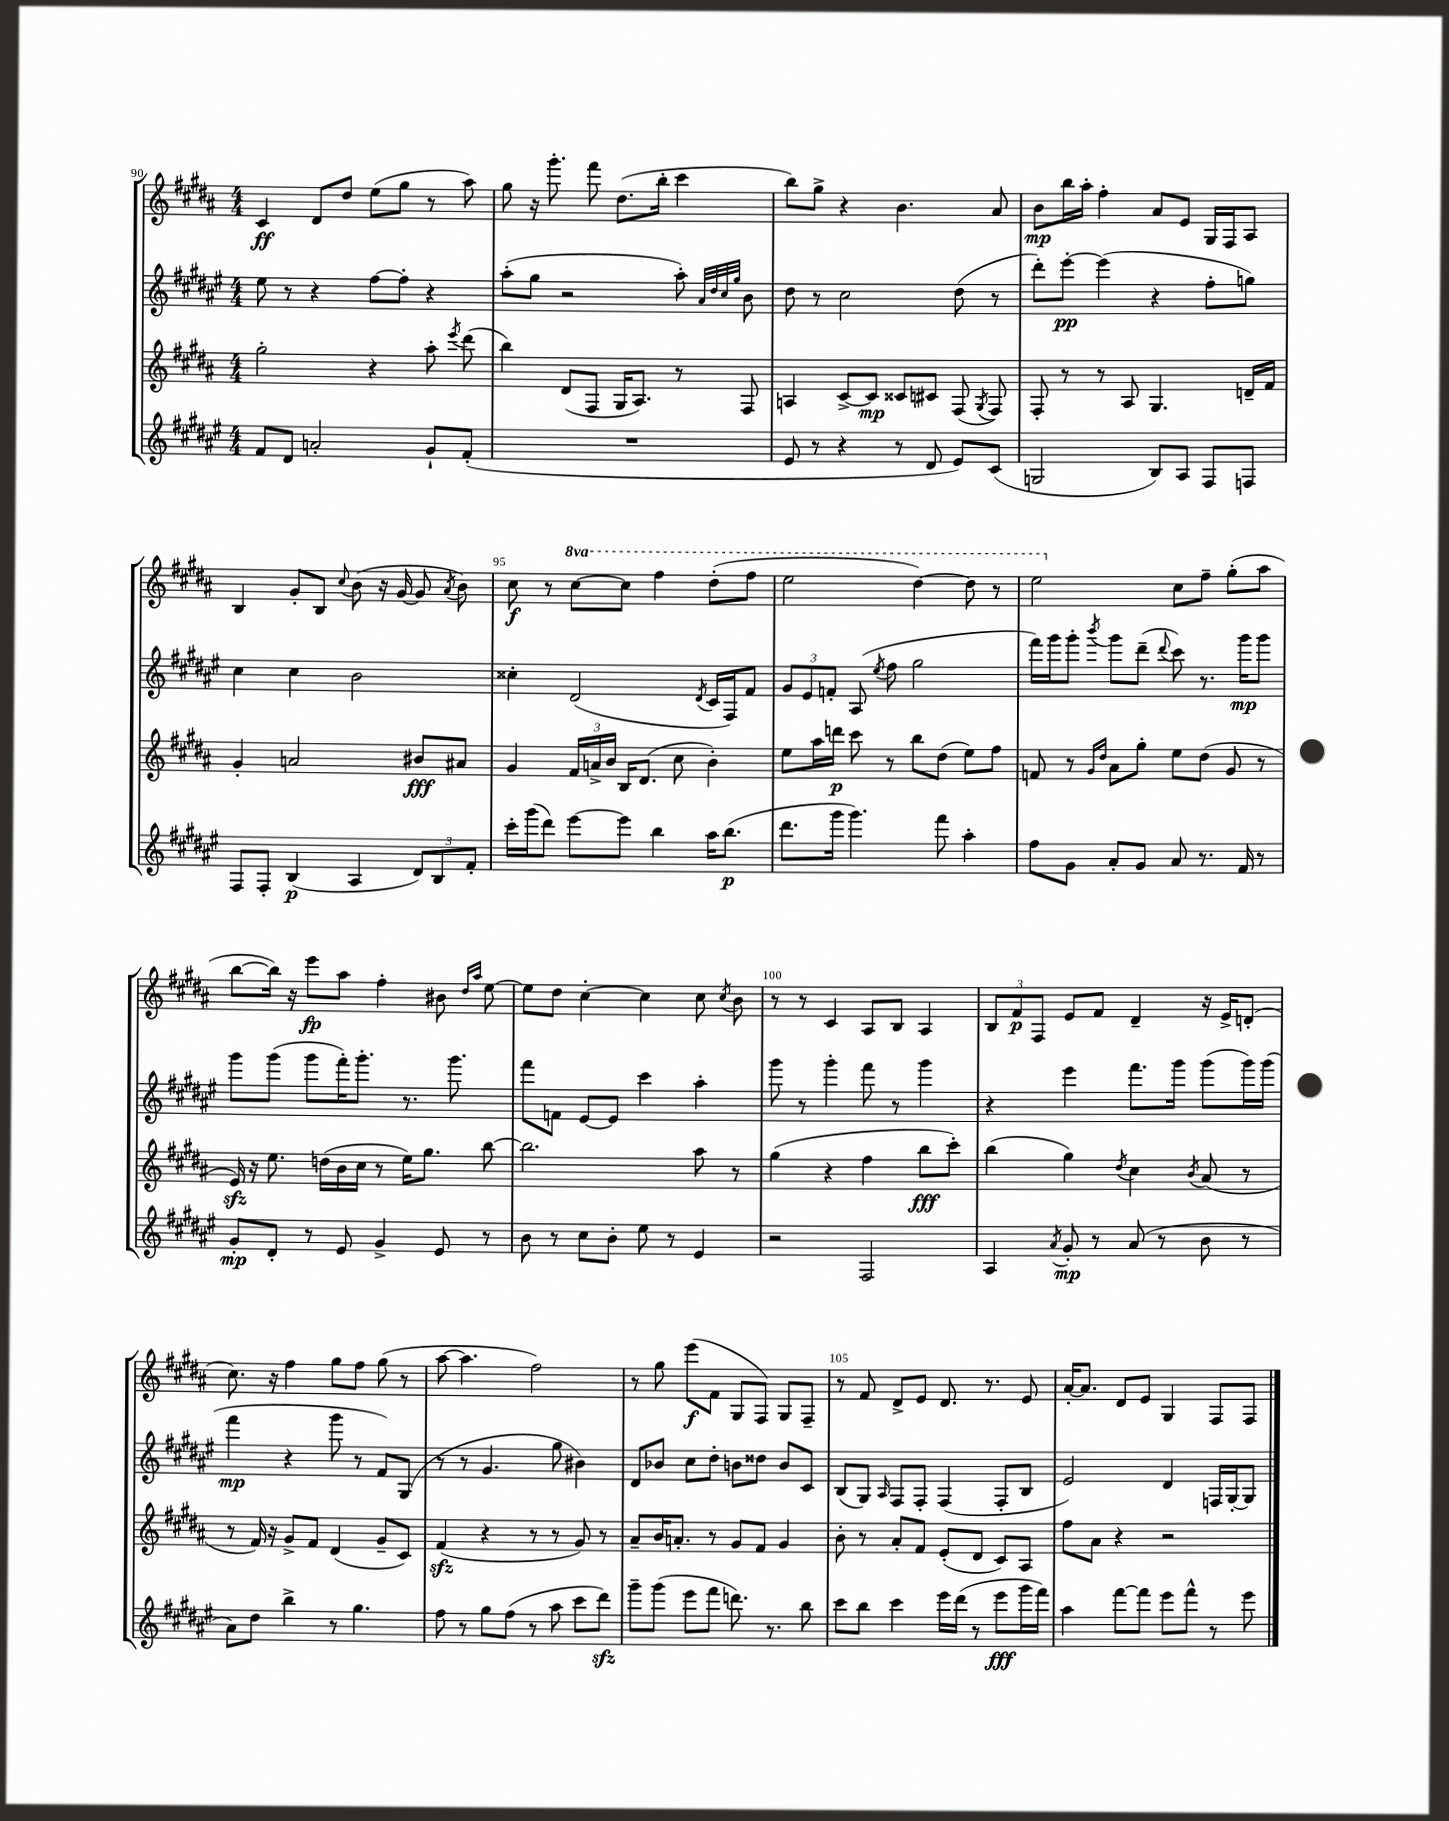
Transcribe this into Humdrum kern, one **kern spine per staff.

**kern	**dynam	**kern	**dynam	**kern	**dynam	**kern	**dynam
*part4	*part4	*part3	*part3	*part2	*part2	*part1	*part1
*staff4	*staff4	*staff3	*staff3	*staff2	*staff2	*staff1	*staff1
*clefG2	*	*clefG2	*	*clefG2	*	*clefG2	*
*k[f#c#g#d#a#e#]	*	*k[f#c#g#d#a#]	*	*k[f#c#g#d#a#e#]	*	*k[f#c#g#d#a#]	*
*M4/4	*	*M4/4	*	*M4/4	*	*M4/4	*
=90	=90	=90	=90	=90	=90	=90	=90
8f#/L	.	2gg#'\	.	8ee#\	.	4c#/	ff
8d#/J	.	.	.	8r	.	.	.
2an'/	.	.	.	4r	.	8d#/L	.
.	.	.	.	.	.	8dd#/J	.
.	.	4r	.	[8ff#\L	.	(8ee\L	.
.	.	.	.	8ff#'\J]	.	8gg#\J	.
8g#`/L	.	8aa#'\	.	4r	.	8r	.
.	.	8qeee/	.	.	.	.	.
(8f#'/J	.	(8ddd#\	.	.	.	8aa#\)	.
=91	=91	=91	=91	=91	=91	=91	=91
1r	.	4bb\)	.	(8aa#'\L	.	8gg#\	.
.	.	.	.	8gg#\J	.	16r	.
.	.	.	.	.	.	8.ggg#'\	.
.	.	(8d#/L	.	2r	.	.	.
.	.	8F#/J	.	.	.	8fff#\	.
.	.	16G#/KL	.	.	.	(8.dd#\L	.
.	.	8.A#/J)	.	.	.	.	.
.	.	.	.	.	.	16bb'\Jk	.
.	.	8r	.	8aa#'\)	.	4ccc#\	.
.	.	.	.	32qqa#/LLL	.	.	.
.	.	.	.	32qqdd#/	.	.	.
.	.	.	.	32qqcc#/	.	.	.
.	.	.	.	32qqgg#/JJJ	.	.	.
.	.	8F#/	.	8b\	.	.	.
=92	=92	=92	=92	=92	=92	=92	=92
8e#/	.	4An/	.	8dd#\	.	8bb\L)	.
8r	.	.	.	8r	.	8gg#^\J	.
4r	.	[8c#^/L	.	2cc#\	.	4r	.
.	.	8c#/J]	mp	.	.	.	.
8r	.	8c##X/L	.	.	.	4.b\	.
8d#/	.	8c#X/J	.	.	.	.	.
8e#/L)	.	(8F#/	.	(8dd#\	.	.	.
.	.	8qG#/	.	.	.	.	.
(8c#/J	.	8F#/)	.	8r	.	8a#/	.
=93	=93	=93	=93	=93	=93	=93	=93
2Gn/	.	8F#'/	.	8ddd#'\L)	.	8b\L	mp
.	.	8r	.	[8eee#'\J	pp	16bb\L	.
.	.	.	.	.	.	16aa#'\JJ	.
.	.	8r	.	(4eee#\]	.	4ff#'\	.
.	.	8A#/	.	.	.	.	.
8B/L)	.	4.G#/	.	4r	.	8a#/L	.
8A#/J	.	.	.	.	.	8e/J	.
8F#/L	.	.	.	8ff#'\L	.	16G#/LL	.
.	.	.	.	.	.	16F#/J	.
8Fn/J	.	16dn~/LL	.	8ggn\J)	.	8A#/J	.
.	.	16f#/JJ	.	.	.	.	.
!!LO:LB:g=z
=94	=94	=94	=94	=94	=94	=94	=94
8F#/L	.	4g#'/	.	4cc#\	.	4B/	.
8F#'/J	.	.	.	.	.	.	.
(4B/	p	2an/	.	4cc#\	.	8g#'/L	.
.	.	.	.	.	.	8B/J	.
.	.	.	.	.	.	8qqcc#/	.
4A#/	.	.	.	2b\	.	(8b\	.
.	.	.	.	.	.	16r	.
.	.	.	.	.	.	[16g#/	.
12d#/L)	.	8b#X/L	fff	.	.	8g#/]	.
12B/	.	.	.	.	.	.	.
.	.	.	.	.	.	8qa#/	.
.	.	8a#X/J	.	.	.	8b\)	.
12f#'/J	.	.	.	.	.	.	.
=95	=95	=95	=95	=95	=95	=95	=95
16ccc#'\LL	.	4g#/	.	4cc##X'\	.	8cc#\	f
(16ggg#\J	.	.	.	.	.	.	.
8ddd#\J)	.	.	.	.	.	8r	.
*	*	*	*	*	*	*8va	*
[8eee#\L	.	24f#/LL	.	(2d#/	.	[8ccc#\L	.
.	.	24an^/	.	.	.	.	.
.	.	24b/JJ	.	.	.	.	.
8eee#\J]	.	16B/KL	.	.	.	8ccc#\J]	.
.	.	(8.d#/J	.	.	.	.	.
4bb\	.	.	.	.	.	4fff#\	.
.	.	8cc#\	.	.	.	.	.
.	.	.	.	8qd#/	.	.	.
16aa#\KL	.	4b'\)	.	16c#/LL	.	(8ddd#'\L	.
(8.bb\J	p	.	.	16F#/J)	.	.	.
.	.	.	.	8f#/J	.	8fff#\J	.
=96	=96	=96	=96	=96	=96	=96	=96
8.ddd#\L	.	8ee\L	.	12g#/L	.	2eee\	.
.	.	.	.	12e#/	.	.	.
.	.	16aa#\L	.	.	.	.	.
.	.	.	.	12fn'/J	.	.	.
16ggg#\Jk	.	16dddn\JJ	p	.	.	.	.
4.ggg#\)	.	8ccc#\	.	(8A#/	.	.	.
.	.	.	.	8qee#/	.	.	.
.	.	8r	.	8ff#\	.	.	.
.	.	8bb\L	.	2gg#\	.	[4ddd#\)	.
8fff#\	.	(8dd#\J	.	.	.	.	.
4aa#'\	.	8ee\L)	.	.	.	8ddd#\]	.
.	.	8ff#\J	.	.	.	8r	.
=97	=97	=97	=97	=97	=97	=97	=97
8ff#\L	.	8fn/	.	16fff#\LL)	.	2eee\	.
.	.	.	.	16ggg#\J	.	.	.
8g#\J	.	8r	.	8ggg#'\J	.	.	.
.	.	16qqg#/LL	.	.	.	.	.
.	.	16qqdd#/JJ	.	8qbbb/	.	.	.
8a#'/L	.	8a#\L	.	8ggg#\L	.	.	.
8g#/J	.	8gg#'\J	.	(8ddd#~\J	.	.	.
.	.	.	.	8qqddd#/	.	.	.
*	*	*	*	*	*	*X8va	*
8a#/	.	8ee\L	.	8ccc#\)	.	8cc#\L	.
8.r	.	(8dd#\J	.	8.r	.	8ff#~\J	.
.	.	8g#/	.	.	.	(8gg#'\L	.
16f#/	.	.	.	16ggg#\KL	mp	.	.
8r	.	8r	.	8ggg#\J	.	8aa#\J	.
!!LO:LB:g=z
=98	=98	=98	=98	=98	=98	=98	=98
8g#'/L	mp	16ezz/)	.	8ggg#\L	.	[8bb\L	.
.	.	16r	.	.	.	.	.
8d#'/J	.	8.ee\	.	(8ggg#\J	.	16bb\Jk])	.
.	.	.	.	.	.	16r	.
8r	.	.	.	8ggg#\L	.	8eee\L	fp
.	.	(16ddn\LL	.	.	.	.	.
8e#/	.	16b\	.	16fff#'\K)	.	8aa#\J	.
.	.	16cc#\JJ	.	8.ggg#'\J	.	.	.
4g#^/	.	8r	.	.	.	4ff#'\	.
.	.	16ee\KL)	.	8.r	.	.	.
.	.	8.gg#\J	.	.	.	.	.
8e#/	.	.	.	.	.	8b#X\	.
.	.	.	.	8.ggg#\	.	.	.
.	.	.	.	.	.	16qqdd#/LL	.
.	.	.	.	.	.	16qqaa#/JJ	.
8r	.	[8bb\	.	.	.	[8ee\	.
=99	=99	=99	=99	=99	=99	=99	=99
8b\	.	2.bb\]	.	8fff#\L	.	8ee\L]	.
8r	.	.	.	8fn\J	.	8dd#\J	.
8cc#\L	.	.	.	[8e#/L	.	[4cc#'\	.
8b'\J	.	.	.	8e#/J]	.	.	.
8ee#\	.	.	.	4ccc#\	.	4cc#\]	.
8r	.	.	.	.	.	.	.
4e#/	.	8aa#\	.	4aa#'\	.	8cc#\	.
.	.	.	.	.	.	8qcc#/	.
.	.	8r	.	.	.	8b\	.
=100	=100	=100	=100	=100	=100	=100	=100
2r	.	(4gg#\	.	8ggg#\	.	8r	.
.	.	.	.	8r	.	8r	.
.	.	4r	.	4ggg#'\	.	4c#/	.
2F#/	.	4ff#\	.	8fff#\	.	8A#/L	.
.	.	.	.	8r	.	8B/J	.
.	.	8bb\L	fff	4ggg#\	.	4A#/	.
.	.	8ccc#'\J)	.	.	.	.	.
=101	=101	=101	=101	=101	=101	=101	=101
4A#/	.	(4bb\	.	4r	.	12B/L	.
.	.	.	.	.	.	12f#/	p
.	.	.	.	.	.	12F#/J	.
8qa#/	.	.	.	.	.	.	.
8g#'/	mp	4gg#\)	.	4eee#\	.	8e/L	.
8r	.	.	.	.	.	8f#/J	.
.	.	8qdd#/	.	.	.	.	.
(8a#/	.	4cc#\	.	8.fff#\L	.	4d#~/	.
8r	.	.	.	.	.	.	.
.	.	.	.	16ggg#\Jk	.	.	.
.	.	8qb/	.	.	.	.	.
8b\	.	(8a#/	.	(8ggg#\L	.	16r	.
.	.	.	.	.	.	16e^/KL	.
8r	.	8r	.	16ggg#\L)	.	(8dn'/J	.
.	.	.	.	(16ggg#\JJ	.	.	.
!!LO:LB:g=z
=102	=102	=102	=102	=102	=102	=102	=102
8a#\L)	.	8r	.	4fff#\	mp	8.cc#\)	.
8dd#\J	.	16f#/)	.	.	.	.	.
.	.	16r	.	.	.	16r	.
4bb^\	.	8g#^/L	.	4r	.	4ff#\	.
.	.	8f#/J	.	.	.	.	.
8r	.	(4d#/	.	8ggg#\	.	8gg#\L	.
4.gg#\	.	.	.	8r	.	8ff#\J	.
.	.	8g#~/L	.	8f#/L)	.	(8gg#\	.
.	.	8c#/J)	.	(8G#/J	.	8r	.
=103	=103	=103	=103	=103	=103	=103	=103
8ff#\	.	(4f#zz/	.	8r	.	[8aa#\	.
8r	.	.	.	8r	.	4.aa#\]	.
8gg#\L	.	4r	.	4.g#/	.	.	.
(8ff#\J	.	.	.	.	.	.	.
8r	.	8r	.	.	.	2ff#\)	.
8aa#\	.	8r	.	8gg#\	.	.	.
8ccc#\L	.	8g#/)	.	4b#X\)	.	.	.
8ddd#zz\J)	.	8r	.	.	.	.	.
=104	=104	=104	=104	=104	=104	=104	=104
8ggg#~\L	.	8a#~/L	.	8d#/L	.	8r	.
(8ggg#\J	.	16b/K	.	8b-X/J	.	8gg#\	.
.	.	8.an'/J	.	.	.	.	.
8eee#\L	.	.	.	8cc#\L	.	(8eee\L	f
8fff#\J	.	8r	.	8dd#'\J	.	8f#\J	.
8.dddn\)	.	8g#/L	.	8bn\L	.	8G#/L	.
.	.	8f#/J	.	8dd##X\J	.	8F#/J)	.
8.r	.	.	.	.	.	.	.
.	.	4g#/	.	8b/L	.	8G#/L	.
8bb\	.	.	.	8c#/J	.	8F#~/J	.
=105	=105	=105	=105	=105	=105	=105	=105
8ccc#\L	.	8b'\	.	(8B/L	.	8r	.
8bb\J	.	8r	.	8G#/J)	.	8f#/	.
.	.	.	.	16qqA#/	.	.	.
4ccc#\	.	8a#'/L	.	8F#/L	.	8d#^/L	.
.	.	8f#/J	.	8F#'/J	.	8e/J	.
16eee#\LL	.	(8e'/L	.	(4F#/	.	8.d#/	.
(16ddd#\JJ	.	.	.	.	.	.	.
8r	.	8d#/J	.	.	.	.	.
.	.	.	.	.	.	8.r	.
8eee#\L	fff	8c#/L)	.	8F#'/L	.	.	.
16ggg#\L	.	8A#/J	.	8B/J	.	8e/	.
16fff#\JJ)	.	.	.	.	.	.	.
=106	=106	=106	=106	=106	=106	=106	=106
4aa#\	.	8ff#\L	.	2e#/)	.	[16a#'/KL	.
.	.	.	.	.	.	8.a#/J]	.
.	.	8a#\J	.	.	.	.	.
[8fff#\L	.	4r	.	.	.	8d#/L	.
8fff#\J]	.	.	.	.	.	8e/J	.
8eee#\L	.	2r	.	4d#/	.	4G#/	.
8fff#^^\J	.	.	.	.	.	.	.
8r	.	.	.	16Fn/LL	.	8F#/L	.
.	.	.	.	[16G#'/J	.	.	.
8eee#\	.	.	.	8G#/J]	.	8F#/J	.
==	==	==	==	==	==	==	==
*-	*-	*-	*-	*-	*-	*-	*-
